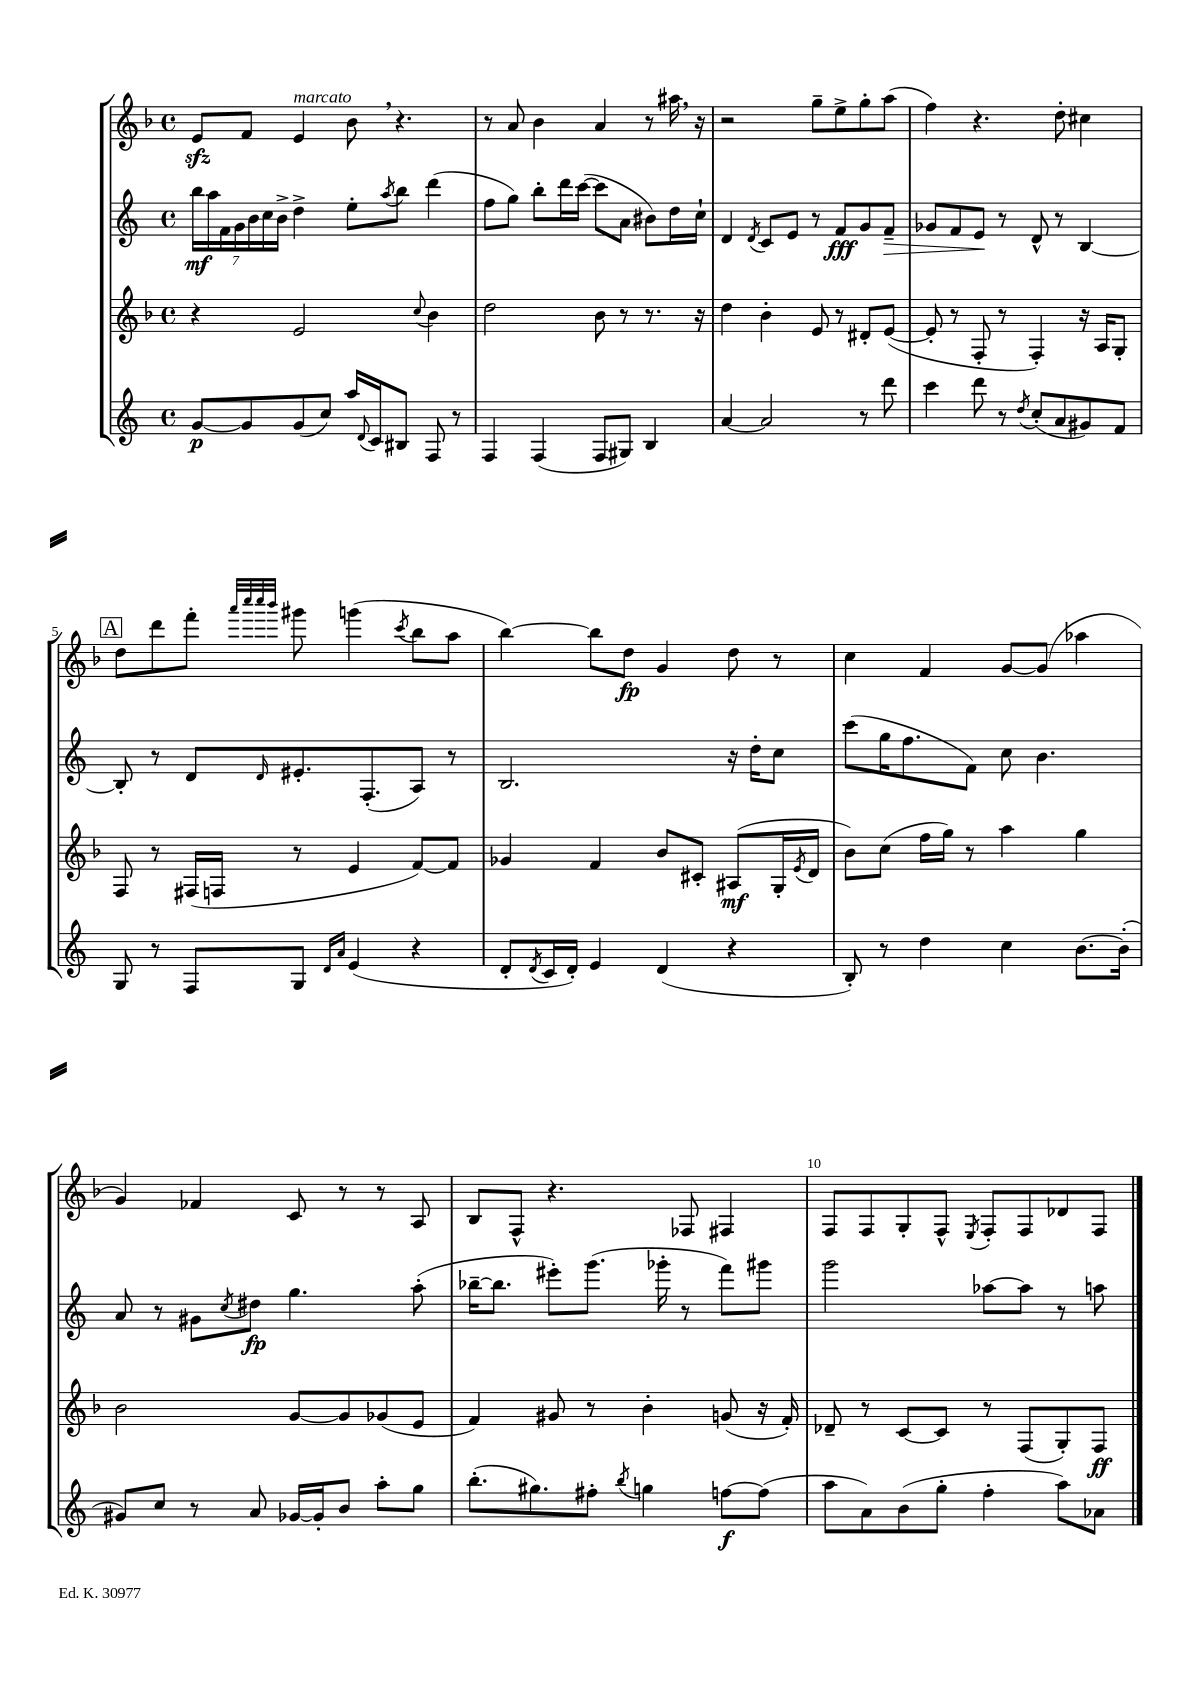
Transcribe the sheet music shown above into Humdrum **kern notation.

**kern	**kern	**kern	**kern
*staff4	*staff3	*staff2	*staff1
*clefG2	*clefG2	*clefG2	*clefG2
*k[]	*k[b-]	*k[]	*k[b-]
*M4/4	*M4/4	*M4/4	*M4/4
*met(c)	*met(c)	*met(c)	*met(c)
[8g	4r	28bb	8e
.	.	28aa	.
.	.	28f	.
.	.	28g	.
8g]	.	.	8f
.	.	28b	.
.	.	28cc	.
.	.	28b^	.
(8g	2e	4dd^	4e
8cc)	.	.	.
16aa	.	8ee'	8b-
8qqd	.	.	.
16c	.	.	.
.	.	8qaa	.
8B#	.	8bb	4.r
.	8qqcc	.	.
8F	4b-	(4ddd	.
8r	.	.	.
=	=	=	=
4F	2dd	8ff	8r
.	.	8gg)	8a
(4F	.	8bb'	4b-
.	.	16ddd	.
.	.	([16ccc	.
8F	8b-	8ccc]	4a
8G#)	8r	8a	.
4B	8.r	8b#)	8r
.	.	16dd	16aa#
.	16r	16cc`	16r
=	=	=	=
[4a	4dd	4d	2r
.	.	8qd	.
2a]	4b-'	8c	.
.	.	8e	.
.	8e	8r	8gg~
.	8r	8f	8ee^
8r	8d#'	8g	8gg'
8ddd	([8e	8f~	(8aa
=	=	=	=
4ccc	8e']	8g-	4ff)
.	8r	8f	.
8ddd	8F'	8e	4.r
8r	8r	8r	.
8qdd	.	.	.
(8cc'	4F')	8d^^	.
8a	.	8r	8dd'
8g#)	16r	[4B	4cc#
.	16A	.	.
8f	8G'	.	.
=	=	=	=
8G	8F	8B']	8dd
8r	8r	8r	8ddd
8F	(16F#	8d	8fff'
.	16F	.	.
.	.	.	32qqaaa
.	.	.	32qqcccc
.	.	.	32qqcccc
.	.	16qqd	32qqbbb-
8G	8r	8.e#'	8ggg#
16qqd	.	.	.
16qqa	.	.	.
(4e	4e	.	(4ggg
.	.	(8.F'	.
.	.	.	8qccc
4r	[8f)	8A)	8bb-
.	8f]	8r	8aa
=	=	=	=
8d'	4g-	2.B	[4bb-)
8qd	.	.	.
16c	.	.	.
16d')	.	.	.
4e	4f	.	8bb-]
.	.	.	8dd
(4d	8b-	.	4g
.	8c#'	.	.
4r	(8A#	16r	8dd
.	.	16dd'	.
.	16G'	8cc	8r
.	8qe	.	.
.	16d	.	.
=	=	=	=
8B')	8b-)	(8ccc	4cc
8r	(8cc	16gg	.
.	.	8.ff	.
4dd	16ff	.	4f
.	16gg)	.	.
.	8r	8f)	.
4cc	4aa	8cc	[8g
.	.	4.b	(8g]
[8.b	4gg	.	4aa-
(16b']	.	.	.
=	=	=	=
8g#)	2b-	8a	4g)
8cc	.	8r	.
8r	.	8g#	4f-
.	.	8qcc	.
8a	.	8dd#	.
[16g-	[8g	4.gg	8c
16g-']	.	.	.
8b	8g]	.	8r
8aa'	(8g-	.	8r
8gg	8e	(8aa'	8A
=	=	=	=
(8.bb'	4f)	[16bb-~	8B-
.	.	8.bb-]	.
.	.	.	8F^^
8.gg#)	.	.	.
.	8g#	8eee#')	4.r
8ff#'	8r	(8.ggg	.
8qbb	.	.	.
4gg	4b-'	.	.
.	.	16ggg-'	.
.	.	8r	8F-
[8ff	(8g	8fff)	4F#
(8ff]	16r	8ggg#	.
.	16f')	.	.
=	=	=	=
8aa	8d-~	2ggg	8F
8a)	8r	.	8F
(8b	[8c	.	8G'
8gg'	8c]	.	8F^^
.	.	.	8qE
4ff'	8r	[8aa-	8F'
.	(8F	8aa-]	8F
8aa)	8G')	8r	8d-
8a-	8F	8aa	8F
==	==	==	==
*-	*-	*-	*-
